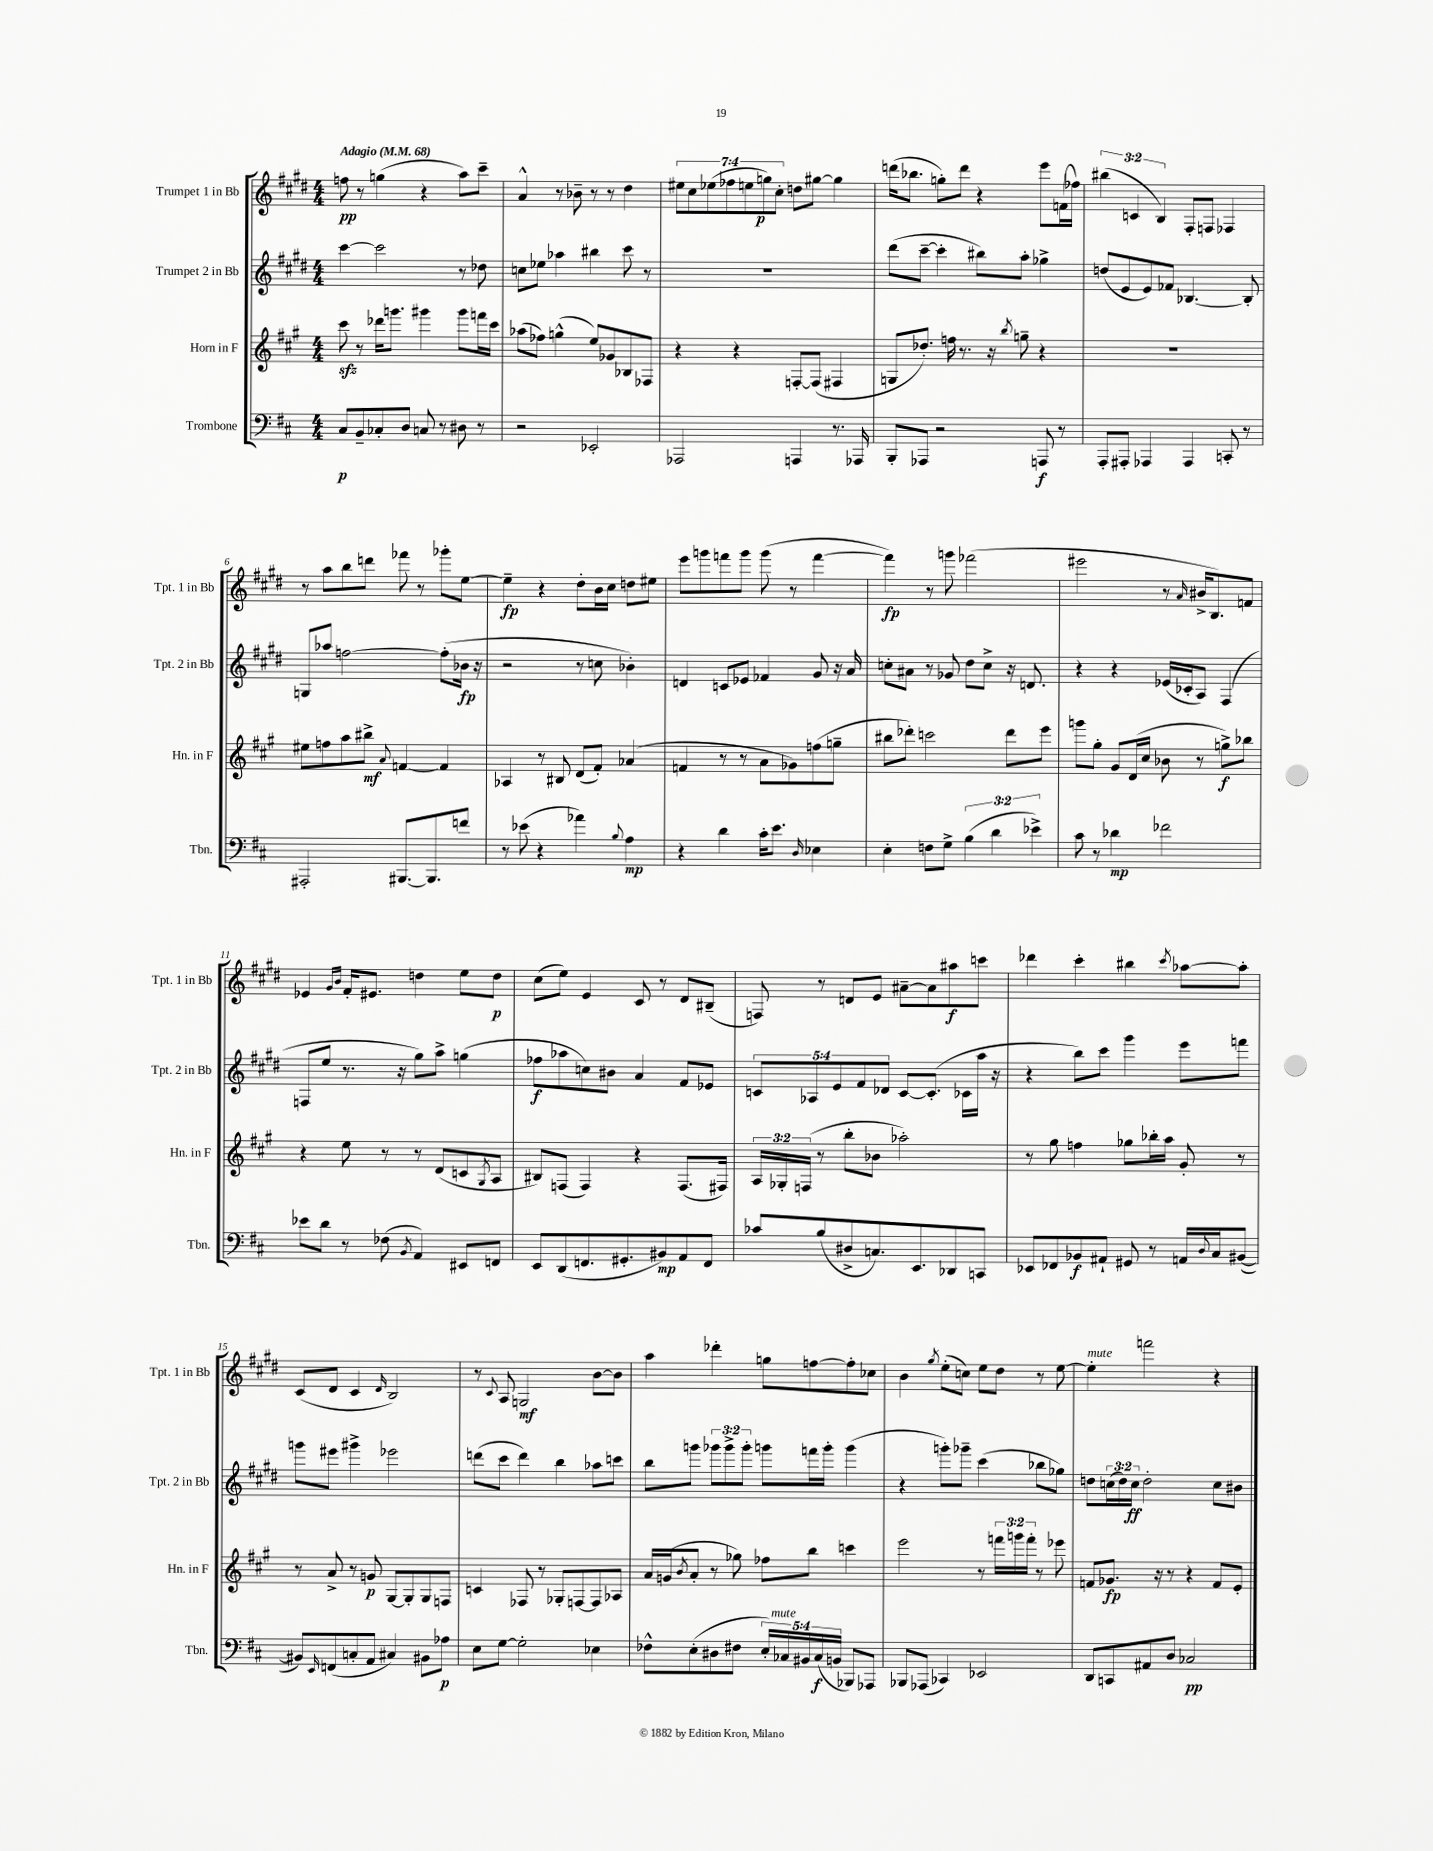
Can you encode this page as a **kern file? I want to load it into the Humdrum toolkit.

**kern	**kern	**kern	**kern
*staff4	*staff3	*staff2	*staff1
*clefF4	*clefG2	*clefG2	*clefG2
*k[f#c#]	*k[f#c#g#]	*k[f#c#g#d#]	*k[f#c#g#d#]
*M4/4	*M4/4	*M4/4	*M4/4
*MM68	*MM68	*MM68	*MM68
8C#	8ccc#	[4ccc#	8ff
8BB~	8r	.	8r
8C-'	16ddd-	2ccc#]	(4gg
.	8.ggg	.	.
8D	.	.	.
8C	4ggg#	.	4r
8r	.	.	.
8D#	8ggg#	8r	8aa)
8r	16fff	8dd-	8ccc#~
.	16ccc#	.	.
=	=	=	=
2r	(8aa-	8cc	4a^^
.	8ff-)	8ee-	.
.	(4gg^^	4aa-	8r
.	.	.	8b-~
2EE-'	8ee)	4bb#	8r
.	8g-	.	8r
.	8B-	8ccc#	4dd#
.	8F-	8r	.
=	=	=	=
2AAA-	4r	1r	14ee#
.	.	.	14cc#
.	.	.	(14ee-
.	.	.	14ff-
.	4r	.	.
.	.	.	14ee
.	.	.	14gg)
.	.	.	14cc#'
4AAA	[8F'	.	8dd
.	(8F]	.	[8gg#
8.r	4F#	.	4gg#]
16AAA-	.	.	.
=	=	=	=
8BBB'	8G	(8ddd#	(16ddd
.	.	.	8.bb-
8AAA-	8.dd-')	[8ccc#~	.
2r	.	4ccc#']	8gg')
.	16ff	.	.
.	8.r	.	8ddd
.	.	8bb#)	4r
.	16r	.	.
.	8qbb	.	.
.	8gg~	8aa'	.
8AAA	4r	4gg-^	8eee
8r	.	.	(16f
.	.	.	16ff-)
=	=	=	=
8AAA'	1r	(8dd	(6bb#
8AAA#'	.	8e	.
.	.	.	6c
4AAA-	.	8e)	.
.	.	.	6B)
.	.	8f-	.
4AAA-	.	[4.B-	8F#'
.	.	.	8F
8CC'	.	.	4F-
8r	.	8B-']	.
=	=	=	=
2AAA#'	8ee#	8G	8r
.	8ff	8aa-	8aa
.	8aa	[2ff	8bb
.	8bb#^	.	8ddd
.	8qqa	.	.
[8.BBB#	[4f	.	8fff-
.	.	.	8r
8.BBB#]	.	.	.
.	4f]	(8ff']	8ggg-'
8f	.	16b-	[8ee
.	.	16r	.
=	=	=	=
8r	4A-	2r	4ee~]
(8e-	.	.	.
4r	8r	.	4r
.	8B#	.	.
4a-)	(8d	8r	8dd#'
.	8f#')	8cc	16b
.	.	.	16cc#
8qqB	.	.	.
4A	(4a-	4b-')	8dd
.	.	.	8ee#
=	=	=	=
4r	4f	4d	8eee
.	.	.	8ggg
4d	8r	8c	8fff
.	8r	8e-	8ggg
16c#'	8a	4f-	(8ggg
8.e	.	.	.
.	8g-)	.	8r
16qqD	.	.	.
4E-	(8ff	8g#	[4fff
.	8gg~	16r	.
.	.	16a	.
=	=	=	=
4E'	8bb#	8cc'	4fff])
.	8ddd-')	8a#	.
8F	2ccc	8r	8r
8G^	.	8g-	8ggg
(6B	.	8dd#	(2fff-
.	.	8cc^	.
6d	.	.	.
.	8ddd-	16r	.
.	.	8.d	.
6e-^)	.	.	.
.	8eee	.	.
=	=	=	=
8c#	8ggg	4r	2eee#
8r	8gg#'	.	.
4d-	8g#	4r	.
.	(16d	.	.
.	16cc#	.	.
2f-	8b-	(16e-	8r
.	.	16c-'	.
.	.	.	16qqa
.	8r	8A)	16b#^
.	.	.	8.B)
.	8gg^)	(4F#	.
.	8bb-	.	8f
=	=	=	=
8e-	4r	8F	4e-
8d	.	8ee	.
.	.	.	16qqg#
.	.	.	16qqb
8r	8ee	8.r	16f#'
.	.	.	8.e#
(8F-	8r	.	.
.	.	16r	.
8qBB	.	.	.
4AA)	8r	8gg#)	4dd
.	(8d	8aa^	.
8EE#	8c	(4gg	8ee
.	8qG#	.	.
8FF	8A	.	8dd
=	=	=	=
8EE	8B#)	8ff-	(8cc#
(8DD	(8F	8aa-	8ee)
8.FF	4F)	8cc)	4e
.	.	8b#	.
8.GG#'	.	.	.
.	4r	4a	8c#
8BB#)	.	.	8r
8AA	(8.F	8f#	8d#
8FF	.	8e-	(8B#~
.	16F#)	.	.
=	=	=	=
8c-	24A	10c	8F)
.	24G-'	.	.
.	(24F	.	.
.	.	10A-	.
(8B	8r	.	8r
.	.	10e	.
8D#^	8bb'	.	8d
.	.	10f#	.
8.C)	8b-	.	8e
.	.	10d-	.
.	2aa-')	[8c	[8a#~
8.EE	.	.	.
.	.	(8.c']	8a#]
8DD-	.	.	8aa#
.	.	16c-	.
8CC	.	16aa	8ccc
.	.	16r	.
=	=	=	=
8EE-	8r	4r	4ddd-
8FF-	8gg#	.	.
8BB-	4ff	8bb)	4ccc#'
8AA#`	.	8ccc#	.
8GG#	8gg-	4ggg#	4bb#
8r	16bb-'	.	.
.	16aa	.	.
.	.	.	8qccc#
16AA	8g#'	8eee	[8aa-
8qqD	.	.	.
16C#	.	.	.
([8BB#	8r	8fff	8aa-']
=	=	=	=
8BB#])	8r	8ggg	(8c#
16qqEE	.	.	.
(8FF	8a^	8eee#	8d#
8C'	8r	4ggg#^	4c#
8AA	8g	.	.
.	.	.	16qqd#
4C#)	[8G#	2eee-	2B)
.	8G#']	.	.
8BB#	8G#	.	.
8A-	8F	.	.
=	=	=	=
8E	4c	(8ddd	8r
.	.	.	8qqc#
[8G	.	8ccc#	8A
2G']	8F-	4ddd)	2G
.	8r	.	.
.	8G-'	4bb	.
.	[8F	.	.
4E-	8F]	8aa-	[8b
.	8A-	8ccc	8b]
=	=	=	=
8F-^^	16a	8bb	4aa
.	(16g	.	.
.	8qb	.	.
(8E'	8a'	8ggg	.
8D#	8r	12ggg-	4ddd-'
.	.	12ggg-^	.
8F#	8gg-)	.	.
.	.	12ggg-'	.
20E')	8ff-	8ggg	8gg
20C-	.	.	.
20BB#	.	.	.
.	8bb	16fff	[8ff
(20C-	.	.	.
.	.	16ggg'	.
20BB	.	.	.
8BBB-)	4ccc	(4ggg	8ff']
8AAA-	.	.	8cc-
=	=	=	=
8BBB-	2eee	4r	4b
(8AAA-	.	.	.
.	.	.	8qgg#
4CC-)	.	8ggg')	(8ee'
.	.	8ggg-~	8cc)
2EE-	8r	(4ccc#	8ee
.	24fff	.	8dd#
.	24ggg	.	.
.	24fff'	.	.
.	8r	8bb-	8r
.	8eee-	8gg-)	[8ee
=	=	=	=
8DD	8f	8dd	4ee']
8CC	8.g-	(24cc	.
.	.	24dd)	.
.	.	24cc	.
8AA#	.	2dd'	2fff
.	16r	.	.
8D	8r	.	.
2C-	4r	.	.
.	8f	8cc	4r
.	8e'	8b#	.
==	==	==	==
*-	*-	*-	*-
